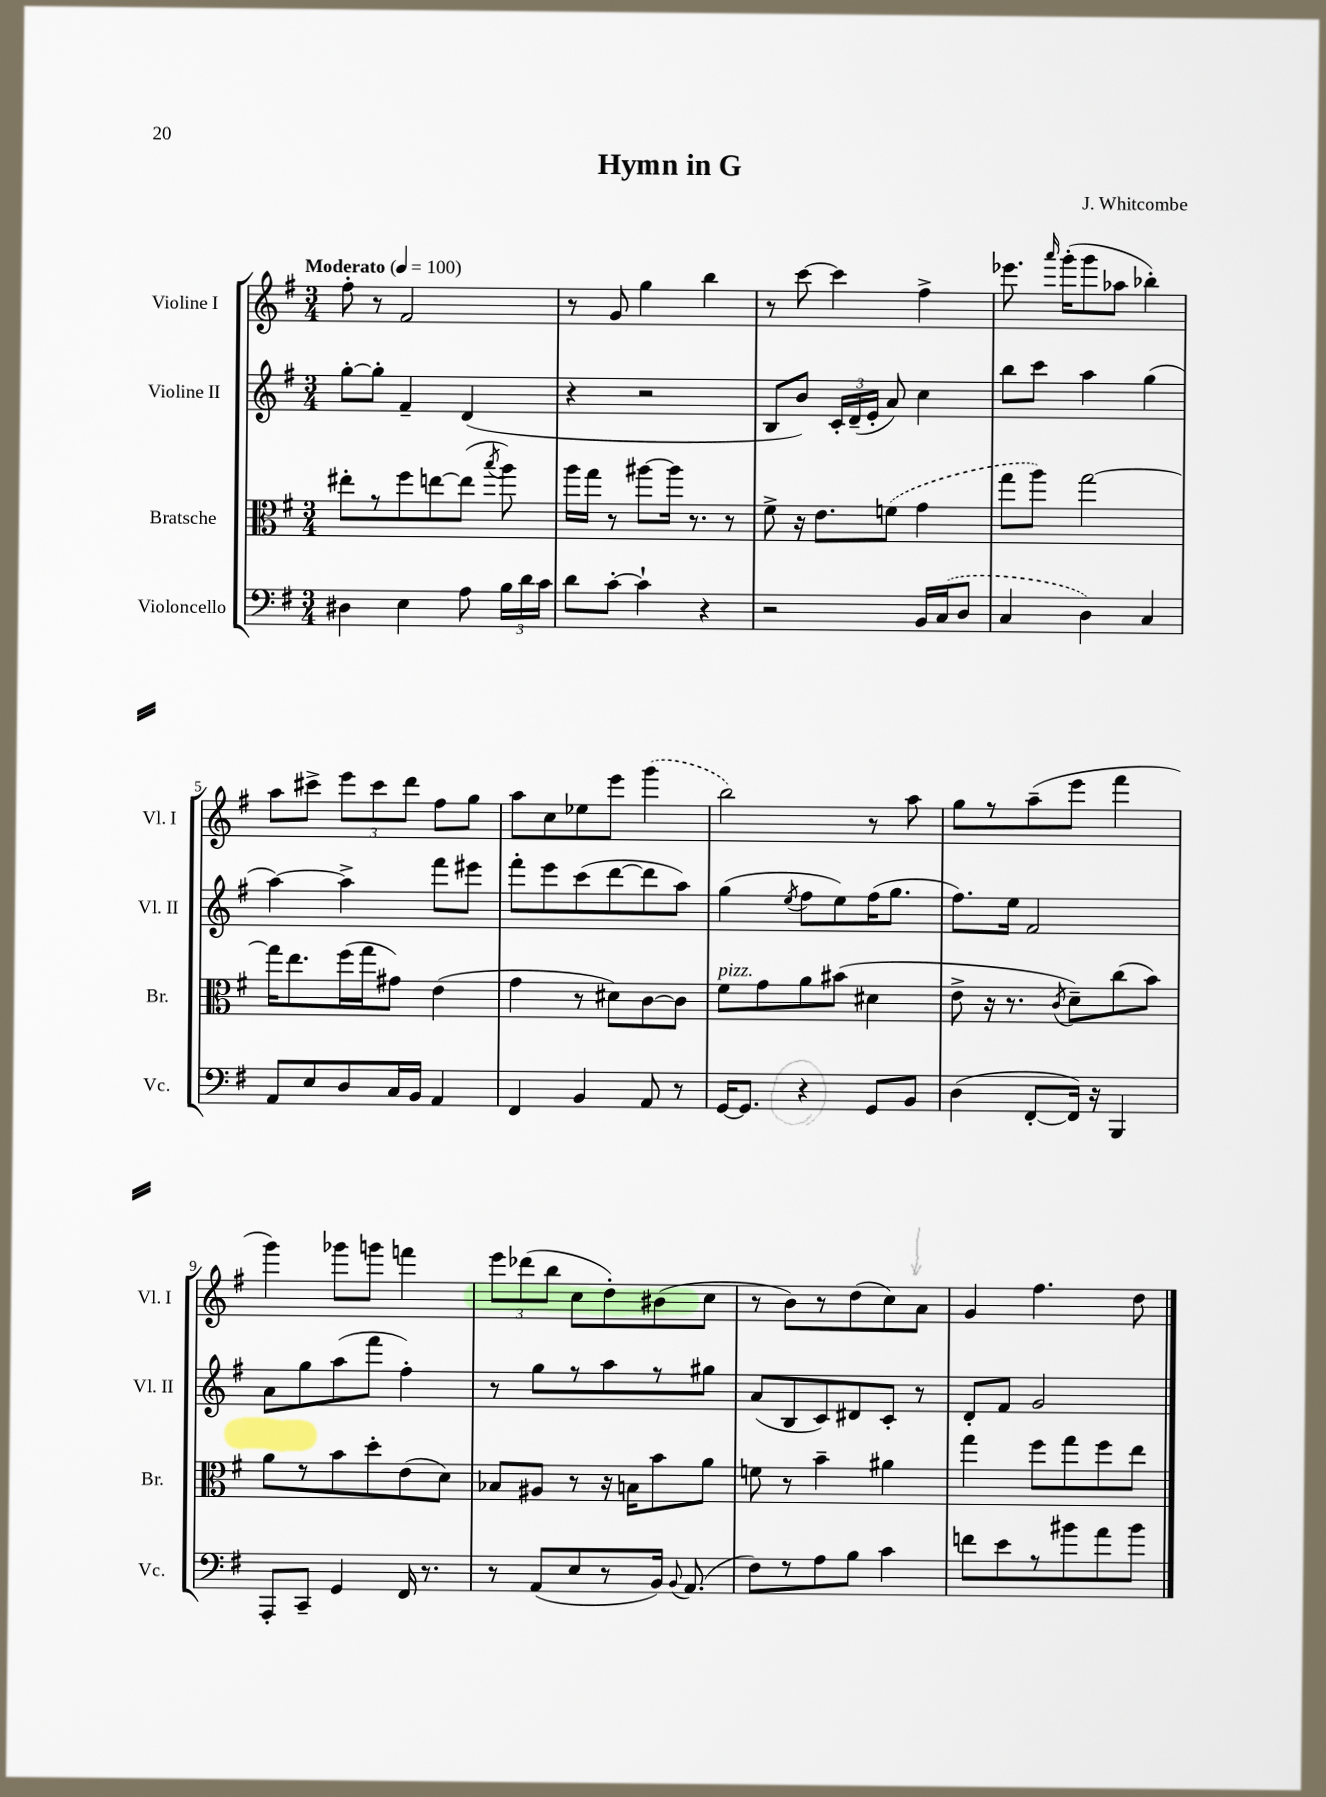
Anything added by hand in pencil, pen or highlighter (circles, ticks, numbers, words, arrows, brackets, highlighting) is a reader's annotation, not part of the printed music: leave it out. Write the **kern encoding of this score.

**kern	**kern	**kern	**kern
*part4	*part3	*part2	*part1
*staff4	*staff3	*staff2	*staff1
*I"Violoncello	*I"Bratsche	*I"Violine II	*I"Violine I
*I'Vc.	*I'Br.	*I'Vl. II	*I'Vl. I
*clefF4	*clefC3	*clefG2	*clefG2
*k[f#]	*k[f#]	*k[f#]	*k[f#]
*M3/4	*M3/4	*M3/4	*M3/4
*MM100	*MM100	*MM100	*MM100
=1	=1	=1	=1
!	!	!	!LO:TX:a:B:t=Moderato
4D#X\	8ee#X'\L	[8gg'\L	8ff#'\
.	8r	8gg'\J]	8r
4E\	8ff#\	4f#~/	2f#/
.	[8een\	.	.
8A\	(8ee\J]	(4d/	.
.	8qbb/	.	.
24B\LL	8aa\)	.	.
24d\	.	.	.
24c\JJ	.	.	.
=2	=2	=2	=2
8d\L	16aa\LL	4r	8r
.	16gg\JJ	.	.
[8c'\J	8r	.	8g/
4c`\]	[8aa#X\L	2r	4gg\
.	16aa#\Jk]	.	.
.	8.r	.	.
4r	.	.	4bb\
.	8r	.	.
=3	=3	=3	=3
2r	8f#^\	8B/L	8r
.	16r	8b/J)	[8ccc\
.	8.e\L	.	.
.	.	24c'/LL	4ccc\]
.	.	(24d~/	.
.	.	24e'/JJ	.
.	(8fn\J	8a/)	.
16BB/LL	4g\	4cc\	4ff#^\
(16C/J	.	.	.
8D/J	.	.	.
=4	=4	=4	=4
4C/	8gg\L	8bb\L	8.eee-X\
.	8aa\J)	8ccc\J	.
.	.	.	16qqaaa/
.	.	.	(16ggg'\KL
4D\)	[2gg\	4aa\	8ggg\
.	.	.	8aa-X\J
4C/	.	(4gg\	4bb-X'\)
!!LO:LB:g=z
=5	=5	=5	=5
8AA/L	16gg\KL]	[4aa\)	8aa\L
.	8.ee\	.	.
8E/	.	.	8ccc#X^\J
8D/	(16ff#\L	4aa^\]	12eee\L
.	16gg\J	.	.
.	.	.	12ccc#\
16C/L	8g#X\J)	.	.
.	.	.	12ddd\J
16BB/JJ	.	.	.
4AA/	(4e\	8fff#\L	8ff#\L
.	.	8eee#X\J	8gg\J
=6	=6	=6	=6
4FF#/	4g\	8fff#'\L	8aa\L
.	.	8eee\	8cc\
4BB/	8r	(8ccc\	8ee-X\
.	8d#X\L)	[8ddd\	8eee\J
8AA/	[8c\	8ddd\]	(4ggg\
8r	8c\J]	8aa\J)	.
=7	=7	=7	=7
!	!LO:TX:a:i:t=pizz.	!	!
[16GG/KL	8f#\L	(4gg\	2bb\)
8.GG/J]	.	.	.
.	8g\	.	.
.	.	8qee/	.
4r	8a\	8ff#\L	.
.	(8b#X\J	8ee\)	.
8GG/L	4d#X\	(16ff#\K	8r
.	.	8.gg\J	.
8BB/J	.	.	8aa\
=8	=8	=8	=8
(4D\	8e^\	8.ff#\L)	8gg\L
.	16r	.	8r
.	8.r	16ee\Jk	.
[8FF#'/L	.	2f#/	(8aa~\
.	8qc/	.	.
16FF#/Jk])	8d~\L)	.	8eee\J
16r	.	.	.
4BBB/	(8cc\	.	4fff#\
.	8b\J)	.	.
!!LO:LB:g=z
=9	=9	=9	=9
8AAA'/L	8a\L	8a\L	4ggg\)
8CC~/J	8r	8gg\	.
4GG/	8b\	(8aa\	8ggg-X\L
.	8dd'\	8fff#\J	8gggn\J
16FF#/	(8e\	4ff#'\)	4fffn\
8.r	.	.	.
.	8d\J)	.	.
=10	=10	=10	=10
8r	8B-X/L	8r	12eee\L
.	.	.	(12ddd-X\
(8AA/L	8A#X/J	8gg\L	.
.	.	.	12bb\J
8E/	8r	8r	8cc\L
8r	16r	8aa\	8dd'\)
.	16Bn\KL	.	.
16BB/Jk)	8b\	8r	(8b#X\
8qqBB/	.	.	.
(8.AA/	.	.	.
.	8a\J	8gg#X\J	8cc\J
=11	=11	=11	=11
8F#\L)	8fn\	(8a/L	8r
8r	8r	8B/	8b\L)
8A\	4b~\	8c/)	8r
8B\J	.	8d#X/	(8dd\
4c\	4a#X\	8c'/J	8cc\)
.	.	8r	8a\J
=12	=12	=12	=12
8fn\L	4gg\	8d'/L	4g/
8e\	.	8f#/J	.
8r	8ff#\L	2g/	4.ff#\
8b#X\	8gg\	.	.
8a\	8ff#\	.	.
8b#\J	8ee\J	.	8dd\
==	==	==	==
*-	*-	*-	*-
